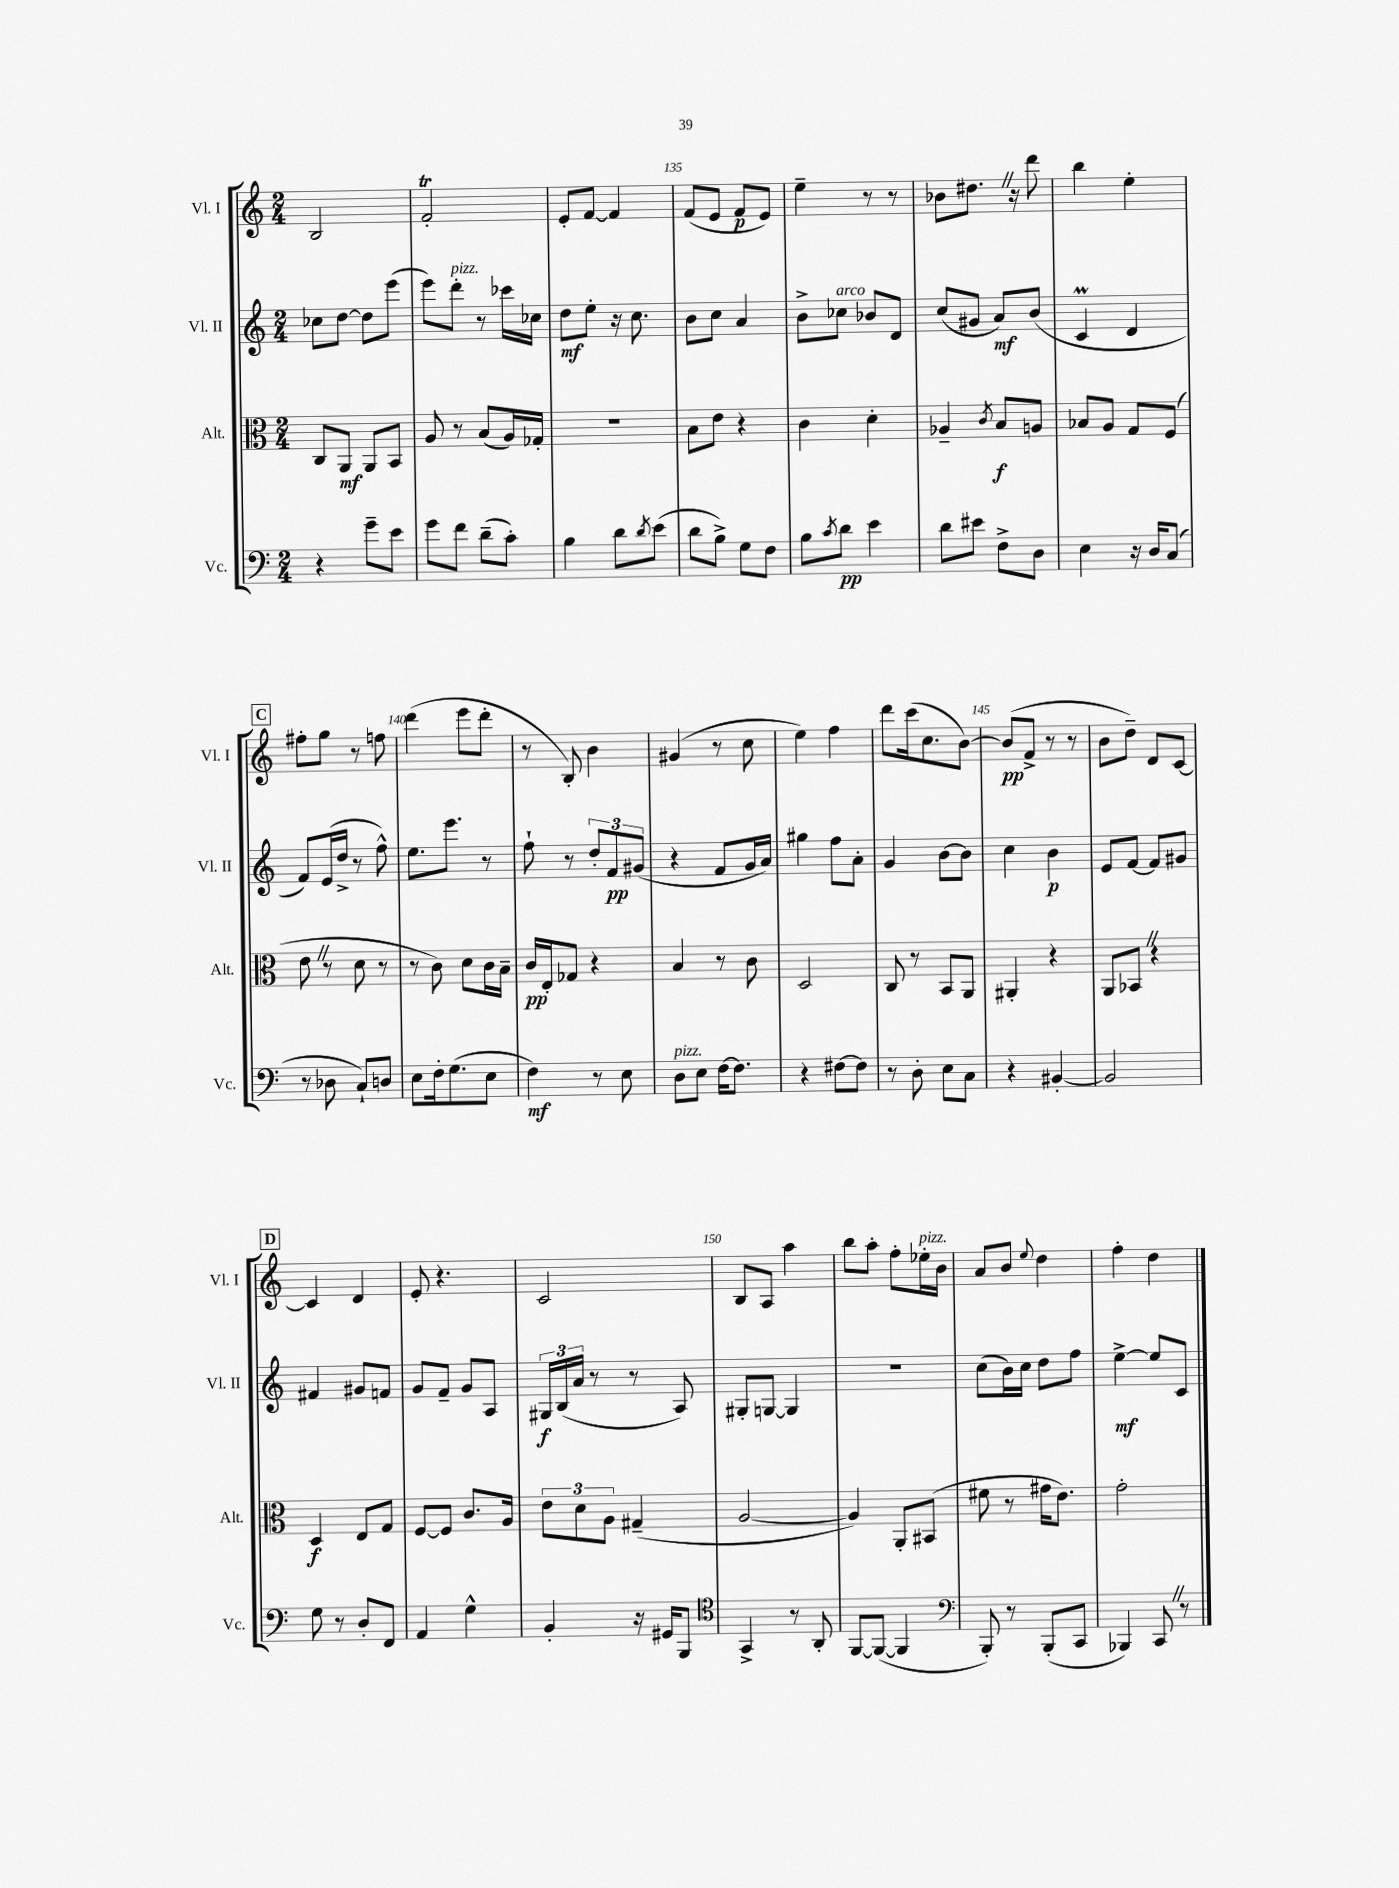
<<
\new StaffGroup <<
\new Staff = "s0" \with { instrumentName = "Vl. I" shortInstrumentName = "Vl. I" } {
    \clef treble \key c \major \numericTimeSignature \time 2/4
    b2 |
    f'2-.\trill |
    e'8-. f'8~ f'4 |
    f'8( e'8 f'8\p e'8) |
    e''4-- r8 r8 |
    bes'8 dis''8. \once \override BreathingSign.text = \markup { \musicglyph "scripts.caesura.straight" } \breathe r16 d'''8 |
    b''4 e''4-. |
    \mark \markup { \box "C" } fis''8-. g''8 r8 f''8 |
    d'''4( e'''8 d'''8-. |
    r8 b8-.) b'4 |
    gis'4( r8 c''8 |
    e''4) f''4 |
    d'''8 c'''16( c''8. b'8~) |
    b'8\pp( f'8-> r8 r8 |
    b'8 d''8--) d'8 c'8~ |
    \mark \markup { \box "D" } c'4 d'4 |
    e'8-. r4. |
    c'2 |
    b8 a8 a''4 |
    b''8 a''8-. f''8-. ees''16-.^\markup { \italic "pizz." } b'16 |
    a'8 b'8 \appoggiatura { e''8 } d''4 |
    f''4-. d''4 \bar "|." |
}
\new Staff = "s1" \with { instrumentName = "Vl. II" shortInstrumentName = "Vl. II" } {
    \clef treble \key c \major \numericTimeSignature \time 2/4
    ces''8 d''8~ d''8 e'''8( |
    e'''8) d'''8-.^\markup { \italic "pizz." } r8 ces'''16 ces''16 |
    d''8\mf e''8-. r16 c''8. |
    b'8 c''8 a'4 |
    b'8-> ces''8^\markup { \italic "arco" } bes'8 d'8 |
    c''8( gis'8 a'8\mf) b'8( |
    c'4\prall d'4 |
    \mark \markup { \box "C" } f'8) e'16( d''16-> r8 f''8-^) |
    e''8. e'''8. r8 |
    f''8-! r8 \tuplet 3/2 { d''8-. f'8\pp gis'8( } |
    r4 f'8 g'16 a'16) |
    gis''4 f''8 a'8-. |
    g'4 b'8~ b'8 |
    c''4 b'4\p |
    e'8 f'8~ f'8 gis'8 |
    \mark \markup { \box "D" } fis'4 gis'8 f'8 |
    g'8 f'8-- g'8 a8 |
    \tuplet 3/2 { gis16\f b16( a'16 } r8 r8 a8) |
    gis8-. g8~ g4 |
    r2 |
    c''8( b'16) c''16 d''8 f''8 |
    e''4~->\mf e''8 c'8 \bar "|." |
}
\new Staff = "s2" \with { instrumentName = "Alt." shortInstrumentName = "Alt." } {
    \clef alto \key c \major \numericTimeSignature \time 2/4
    c8 a,8\mf a,8 b,8 |
    a8 r8 b8( a16) ges16-. |
    R2 |
    b8 e'8 r4 |
    c'4 d'4-. |
    aes4-- \acciaccatura { c'8 } b8\f a8 |
    bes8 a8 g8 f8( |
    \mark \markup { \box "C" } e'8 \once \override BreathingSign.text = \markup { \musicglyph "scripts.caesura.straight" } \breathe r8 d'8 r8 |
    r8 c'8) d'8 c'16 b16-- |
    c'16\pp e16-. ges8 r4 |
    b4 r8 c'8 |
    d2 |
    c8 r8 b,8 a,8 |
    ais,4-. r4 |
    a,8 bes,8 \once \override BreathingSign.text = \markup { \musicglyph "scripts.caesura.straight" } \breathe r4 |
    \mark \markup { \box "D" } d4\f e8 g8 |
    f8~ f8 c'8. a16 |
    \tuplet 3/2 { e'8 d'8 a8 } gis4--( |
    a2~ |
    a4) a,8-. bis,8( |
    fis'8 r8 gis'16 e'8.) |
    g'2-. \bar "|." |
}
\new Staff = "s3" \with { instrumentName = "Vc." shortInstrumentName = "Vc." } {
    \clef bass \key c \major \numericTimeSignature \time 2/4
    r4 g'8-- e'8 |
    g'8 f'8 d'8--( c'8-.) |
    b4 d'8 \acciaccatura { d'8 } e'8( |
    d'8 b8->) g8 f8 |
    b8 \acciaccatura { c'8 } d'8\pp e'4 |
    d'8 eis'8 f8-> d8 |
    e4 r16 d16 c8( |
    \mark \markup { \box "C" } r8 des8 c8-!) d8 |
    e8 f16-. g8.( e8 |
    f4\mf) r8 e8 |
    d8^\markup { \italic "pizz." } e8 f16~ f8. |
    r4 fis8~ fis8 |
    r8 d8-. e8 c8 |
    r4 bis,4~-. |
    bis,2 |
    \mark \markup { \box "D" } g8 r8 d8-. f,8 |
    a,4 g4-^ |
    b,4-. r16 gis,16 b,,8 |
    \clef tenor g,4-> r8 a,8-. |
    f,8~ f,8~( f,4 |
    \clef bass b,,8-.) r8 b,,8-.( c,8 |
    bes,,4) c,8 \once \override BreathingSign.text = \markup { \musicglyph "scripts.caesura.straight" } \breathe r8 \bar "|." |
}
>>
>>
\layout { \context { \Score currentBarNumber = #132 \override BarNumber.break-visibility = ##(#f #t #t) barNumberVisibility = #(every-nth-bar-number-visible 5) } }
